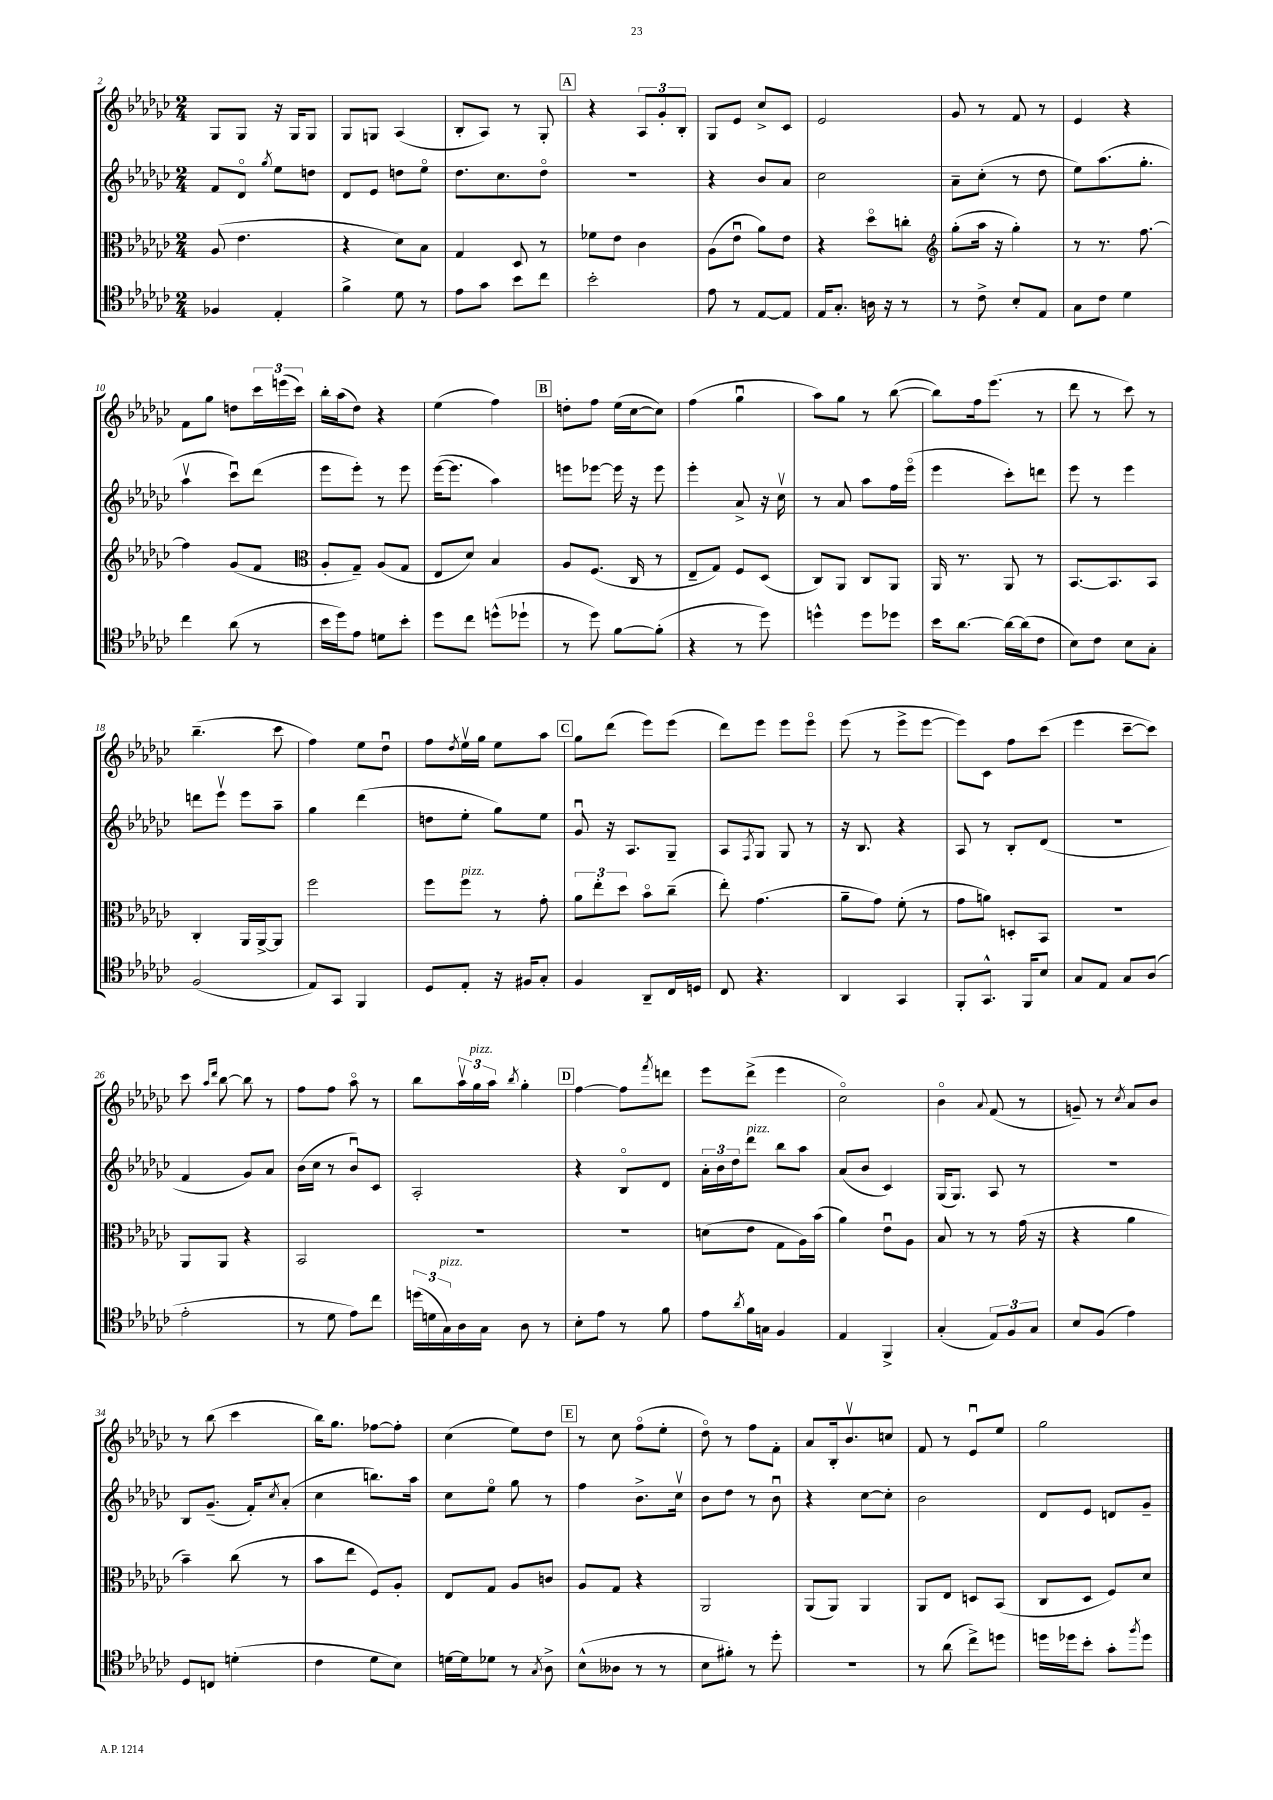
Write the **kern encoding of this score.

**kern	**kern	**kern	**kern
*staff4	*staff3	*staff2	*staff1
*clefC4	*clefC3	*clefG2	*clefG2
*k[b-e-a-d-g-c-]	*k[b-e-a-d-g-c-]	*k[b-e-a-d-g-c-]	*k[b-e-a-d-g-c-]
*M2/4	*M2/4	*M2/4	*M2/4
4F-	(8A-	8f	8G-
.	4.e-	8d-o	8G-
.	.	8qgg-	.
4E-'	.	8ee-	16r
.	.	.	16G-
.	.	8dd	8G-
=	=	=	=
4f^	4r	8d-	8G-
.	.	8e-	8G
8d-	8d-)	8dd	(4A-
8r	8B-	8ee-o	.
=	=	=	=
8e-	4G-	8.dd-	8B-'
8g-	.	.	8A-)
.	.	8.cc-	.
8b-	8D-	.	8r
8cc-	8r	8dd-o	8G-'
=	=	=	=
2b-'	8f-	2r	4r
.	8e-	.	.
.	4c-	.	12A-
.	.	.	12g-'
.	.	.	12B-'
=	=	=	=
8e-	(8A-	4r	8G-
8r	8e-u	.	8e-
[8E-	8a-)	8b-	8cc-^
8E-]	8e-	8a-	8c-
=	=	=	=
16E-	4r	2cc-	2e-
8.G-'	.	.	.
16A	8dd-o	.	.
16r	.	.	.
8r	8cc'	.	.
=	=	=	=
*	*clefG2	*	*
8r	(8gg-'	8a-~	8g-
8c-^	16aa-	(8cc-'	8r
.	16r	.	.
8B-'	4gg-')	8r	8f
8E-	.	8dd-	8r
=	=	=	=
8G-	8r	8ee-)	4e-
8c-	8.r	(8.aa-	.
4d-	.	.	4r
.	[8.ff	8.gg-'	.
=	=	=	=
4cc-	4ff]	4aa-v	8f
.	.	.	8gg-
(8a-	(8g-	8ccc-u)	8dd
8r	8f	(8ddd-	24ccc-
.	.	.	(24eee
.	.	.	24ccc-)
=	=	=	=
*	*clefC3	*	*
16b-	8A-'	8eee-	16bb-'
16dd-)	.	.	(16aa-
8e-	8G-~)	8eee-')	8dd-)
8d	(8A-	8r	4r
8b-'	8G-	8eee-	.
=	=	=	=
8dd-	8E-	([16eee-	(4ee-
.	.	8.eee-]	.
8cc-	8d-)	.	.
(8dd^^	4B-	4aa-)	4ff)
8dd-`	.	.	.
=	=	=	=
8r	8A-	8eee	8dd'
8dd-)	(8.F	[8eee-	8ff
[8f	.	16eee-]	(16ee-
.	16C-	16r	[16cc-
(8f']	8r	8eee-	8cc-])
=	=	=	=
4r	8E-~	4eee-'	(4ff
.	8G-)	.	.
8r	8F	8a-^	4gg-u
8dd-)	(8D-	16r	.
.	.	16cc-v	.
=	=	=	=
4dd^^	8C-)	8r	8aa-)
.	8AA-	8a-	8gg-
8dd	8C-	8aa-	8r
8dd-	8AA-	16ff	([8bb-
.	.	(16eee-o	.
=	=	=	=
16b-	16AA-	4eee-	8bb-])
[8.a-	8.r	.	.
.	.	.	16ff
.	.	.	(8.eee-
16a-_	8AA-	8ccc-')	.
(16a-]	.	.	.
8c-	8r	8ddd	8r
=	=	=	=
8B-)	[8.BB-	8eee-	8ddd-
8c-	.	8r	8r
.	8.BB-]	.	.
8B-	.	4eee-	8ccc-)
8G-'	8BB-	.	8r
=	=	=	=
(2F	4C-'	8ddd	(4.bb-~
.	.	8eee-v	.
.	16AA-	8eee-	.
.	[16AA-^	.	.
.	8AA-]	8aa-~	8ccc-
=	=	=	=
8E-)	2ff	4gg-	4ff)
8GG-	.	.	.
4FF	.	(4ddd-	8ee-
.	.	.	8dd-u
=	=	=	=
8D-	8ff	8dd	8ff
.	.	.	8qdd-
8E-'	8ff	8ee-'	16ee-v
.	.	.	16gg-
16r	8r	8gg-)	8ee-
16F#	.	.	.
8G-'	8g-'	8ee-	8aa-
=	=	=	=
4F	12a-	8g-u	8gg-
.	12ee-'	.	.
.	.	16r	(8ddd-
.	12dd-	.	.
.	.	8.A-	.
8AA-~	8b-o	.	8eee-)
16C-	(8cc-~	8G-~	(8eee-
16D	.	.	.
=	=	=	=
8C-	8ee-')	8A-	8ddd-)
.	.	8qF	.
4.r	(4.g-	8G-	8eee-
.	.	8G-	8eee-
.	.	8r	8eee-o
=	=	=	=
4AA-	8a-~	16r	(8eee-
.	.	8.B-	.
.	8g-)	.	8r
4GG-	(8f'	4r	8eee-^
.	8r	.	[8eee-
=	=	=	=
8FF'	8g-	8A-	8eee-])
8.GG-^^	8a)	8r	8c-
.	8D'	8B-'	8ff
16FF	.	.	.
8B-	8BB-	(8d-	(8ccc-
=	=	=	=
8G-	2r	2r	4eee-
8E-	.	.	.
8G-	.	.	[8ccc-~
(8A-	.	.	8ccc-])
=	=	=	=
2e-'	8AA-	4f	8ccc-
.	.	.	16qqaa-
.	.	.	16qqddd-
.	8AA-	.	[8bb-
.	4r	8g-)	8bb-]
.	.	8a-	8r
=	=	=	=
8r	2BB-	(16b-	8ff
.	.	16cc-	.
8d-	.	8r	8ff
8e-)	.	8b-u)	8aa-o
8cc-	.	8c-	8r
=	=	=	=
(24dd	2r	2A-'	8bb-
24d	.	.	.
24G-)	.	.	.
16A-	.	.	24aa-v
.	.	.	24gg-
16G-	.	.	.
.	.	.	24aa-
.	.	.	8qbb-
8A-	.	.	4gg-'
8r	.	.	.
=	=	=	=
8B-'	2r	4r	[4ff
8e-	.	.	.
8r	.	8B-o	8ff]
.	.	.	8qfff
8f	.	8d-	8ddd
=	=	=	=
8e-	(8d	24a-'	8eee-
.	.	24b-	.
.	.	24dd-	.
8qa-	.	.	.
16f	8e-	8ddd-	(8ddd-^
16G	.	.	.
4F	8G-	8bb-	4eee-
.	16A-)	8aa-	.
.	(16b-	.	.
=	=	=	=
4E-	4a-)	(8a-	2cc-o)
.	.	8b-	.
4FF^	8e-u	4c-)	.
.	8A-	.	.
=	=	=	=
(4G-'	8B-	(16G-	4b-o
.	.	8.G-)	.
.	8r	.	.
.	.	.	8qqa-
12E-)	8r	8A-	(8f
12F	.	.	.
.	(16g-	8r	8r
12G-	.	.	.
.	16r	.	.
=	=	=	=
8B-	4r	2r	8g~)
(8F	.	.	8r
.	.	.	8qcc-
4e-)	4a-	.	8a-
.	.	.	8b-
=	=	=	=
8D-	4b-~)	8B-	8r
8C	.	(8.g-~	(8bb-
(4d'	(8cc-	.	4ccc-
.	.	16f')	.
.	.	8qcc-	.
.	8r	(8a-'	.
=	=	=	=
4c-	8b-	4cc-	16bb-)
.	.	.	8.gg-
.	8ee-	.	.
8d-	8F)	8.bb)	[8ff-
8B-)	8A-'	.	8ff-']
.	.	16aa-	.
=	=	=	=
[16d	8E-	8cc-	(4cc-
16d]	.	.	.
8d-	8G-	8ee-o	.
8r	8A-	8gg-	8ee-)
8qG-	.	.	.
8A-^	8c	8r	8dd-
=	=	=	=
(8B-^^	8A-	4ff	8r
8A--	8G-	.	8cc-
8r	4r	8.b-^	(8ffo
8r	.	.	8ee-'
.	.	16cc-v	.
=	=	=	=
8B-	2AA-	8b-	8dd-o)
8f#')	.	8dd-	8r
8r	.	8r	8ff
8dd-'	.	8b-u	8f'
=	=	=	=
2r	(8AA-	4r	8a-
.	8AA-)	.	16B-'
.	.	.	8.b-v
.	4AA-	[8cc-	.
.	.	8cc-']	8cc
=	=	=	=
8r	8AA-	2b-	8f
(8a-	8E-	.	8r
8cc-^)	8D	.	8e-u
8dd	(8BB-	.	8ee-
=	=	=	=
16dd	8C-	8d-	2gg-
16dd-	.	.	.
8b-'	8D-	8e-	.
8g-'	8F)	8d	.
8qff	.	.	.
8dd-	8d-	8g-~	.
==	==	==	==
*-	*-	*-	*-
